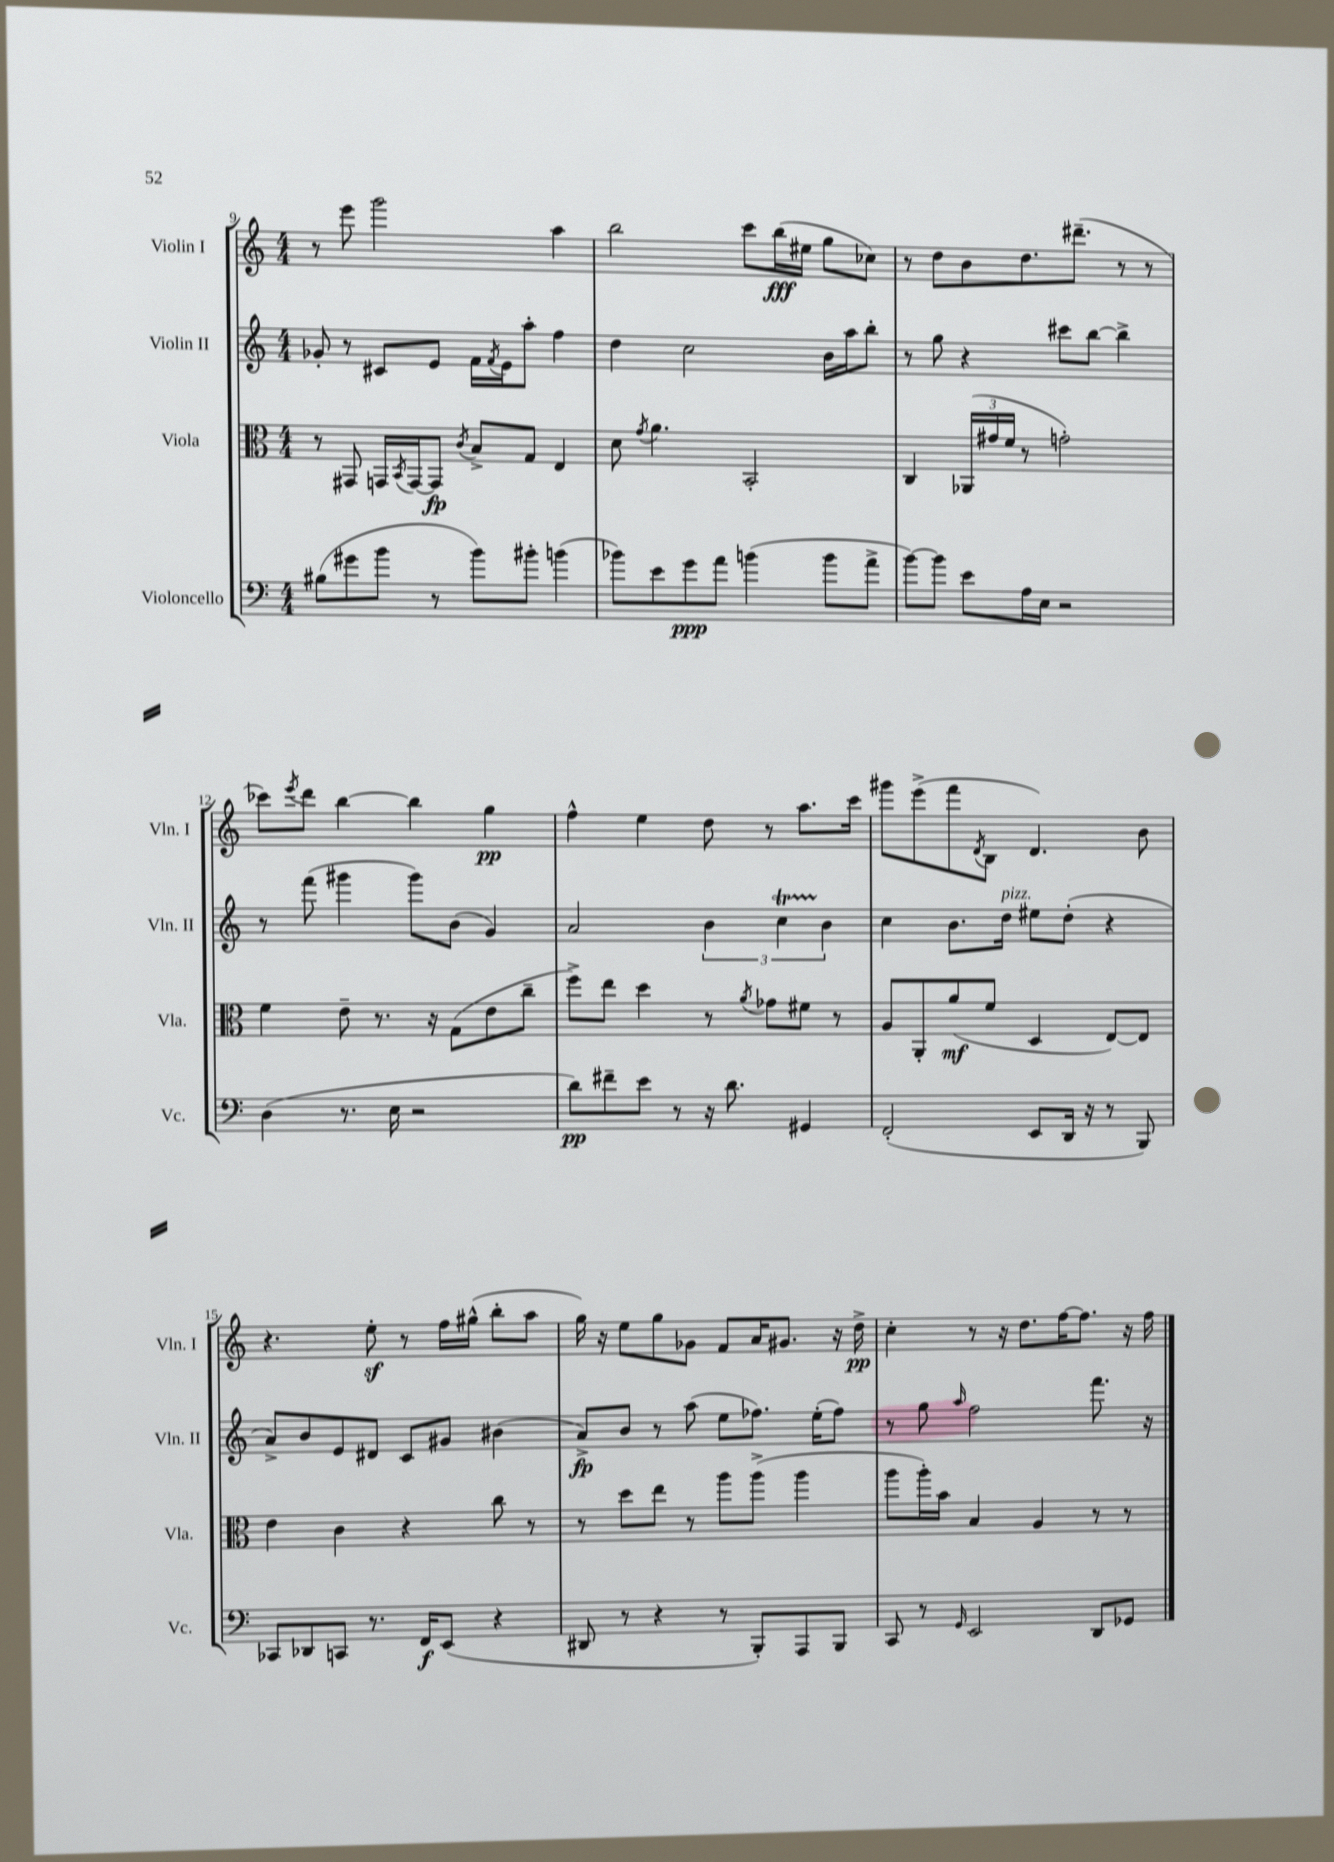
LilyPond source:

<<
\new StaffGroup <<
\new Staff = "s0" \with { instrumentName = "Violin I" shortInstrumentName = "Vln. I" } {
    \clef treble \key c \major \numericTimeSignature \time 4/4
    r8 e'''8 g'''2 a''4 |
    b''2 c'''8 b''16\fff( eis''16 g''8 ces''8) |
    r8 d''8 b'8 d''8. dis'''8.--( r8 r8 |
    ces'''8) \acciaccatura { e'''8 } d'''8 b''4~ b''4 g''4\pp |
    f''4-^ e''4 d''8 r8 a''8. c'''16 |
    gis'''8 e'''8->( f'''8 \acciaccatura { d'8 } b8 d'4.) b'8 |
    r4. e''8-.\sf r8 f''16 gis''16-^( b''8-. a''8 |
    g''16) r16 e''8 g''8 ges'8 f'8 a'16 gis'8. r16 d''16->\pp |
    c''4-. r8 r16 d''8. f''16~ f''8. r16 f''16 \bar "|." |
}
\new Staff = "s1" \with { instrumentName = "Violin II" shortInstrumentName = "Vln. II" } {
    \clef treble \key c \major \numericTimeSignature \time 4/4
    ges'8-. r8 cis'8 e'8 f'16 \acciaccatura { f'8 } e'16 a''8-. f''4 |
    d''4 c''2 b'16 a''16 b''8-. |
    r8 g''8 r4 cis'''8 b''8~ b''4-> |
    r8 f'''8( gis'''4 gis'''8) b'8( g'4) |
    a'2 \tuplet 3/2 { b'4 c''4\startTrillSpan b'4\stopTrillSpan } |
    c''4 b'8. d''16^\markup { \italic "pizz." } eis''8 d''8-.( r4 |
    a'8->) b'8 e'8 dis'8 c'8 gis'8 bis'4( |
    a'8->\fp) b'8 r8 a''8( e''8 fes''8.) e''16-.( fes''8) |
    r8 g''8 \grace { a''16 } f''2 f'''8. r16 \bar "|." |
}
\new Staff = "s2" \with { instrumentName = "Viola" shortInstrumentName = "Vla." } {
    \clef alto \key c \major \numericTimeSignature \time 4/4
    r8 gis,8 g,16 \acciaccatura { b,8 } g,16~ g,8\fp \acciaccatura { c'8 } b8-> g8 e4 |
    d'8 \acciaccatura { g'8 } a'4. b,2-. |
    c4 \tuplet 3/2 { aes,16( gis'16 f'16 } r8 g'2-.) |
    f'4 e'8-- r8. r16 g8( e'8 c''8-- |
    f''8->) e''8 d''4 r8 \acciaccatura { a'8 } ges'8 fis'8 r8 |
    a8 a,8-. a'8\mf( f'8 d4 e8~) e8 |
    e'4 c'4 r4 c''8 r8 |
    r8 d''8 e''8 r8 a''8 a''8->( a''4 |
    a''8 a''16-.) b'16 b4 a4 r8 r8 \bar "|." |
}
\new Staff = "s3" \with { instrumentName = "Violoncello" shortInstrumentName = "Vc." } {
    \clef bass \key c \major \numericTimeSignature \time 4/4
    bis8( gis'8 b'8 r8 b'8) bis'8-. b'4( |
    bes'8) e'8 g'8\ppp a'8 b'4( b'8 a'8-> |
    b'8~) b'8 e'8 a16 e16 r2 |
    d4( r8. e16 r2 |
    d'8\pp) fis'8-- e'8 r8 r16 d'8. gis,4 |
    f,2-.( e,8 d,16 r16 r8 b,,8) |
    ces,8 des,8 c,8 r8. f,16\f e,8( r4 |
    dis,8 r8 r4 r8 b,,8-.) a,,8 b,,8 |
    c,8 r8 \grace { g,16 } e,2 d,8 ges,8 \bar "|." |
}
>>
>>
\layout { \context { \Score currentBarNumber = #9 } }
